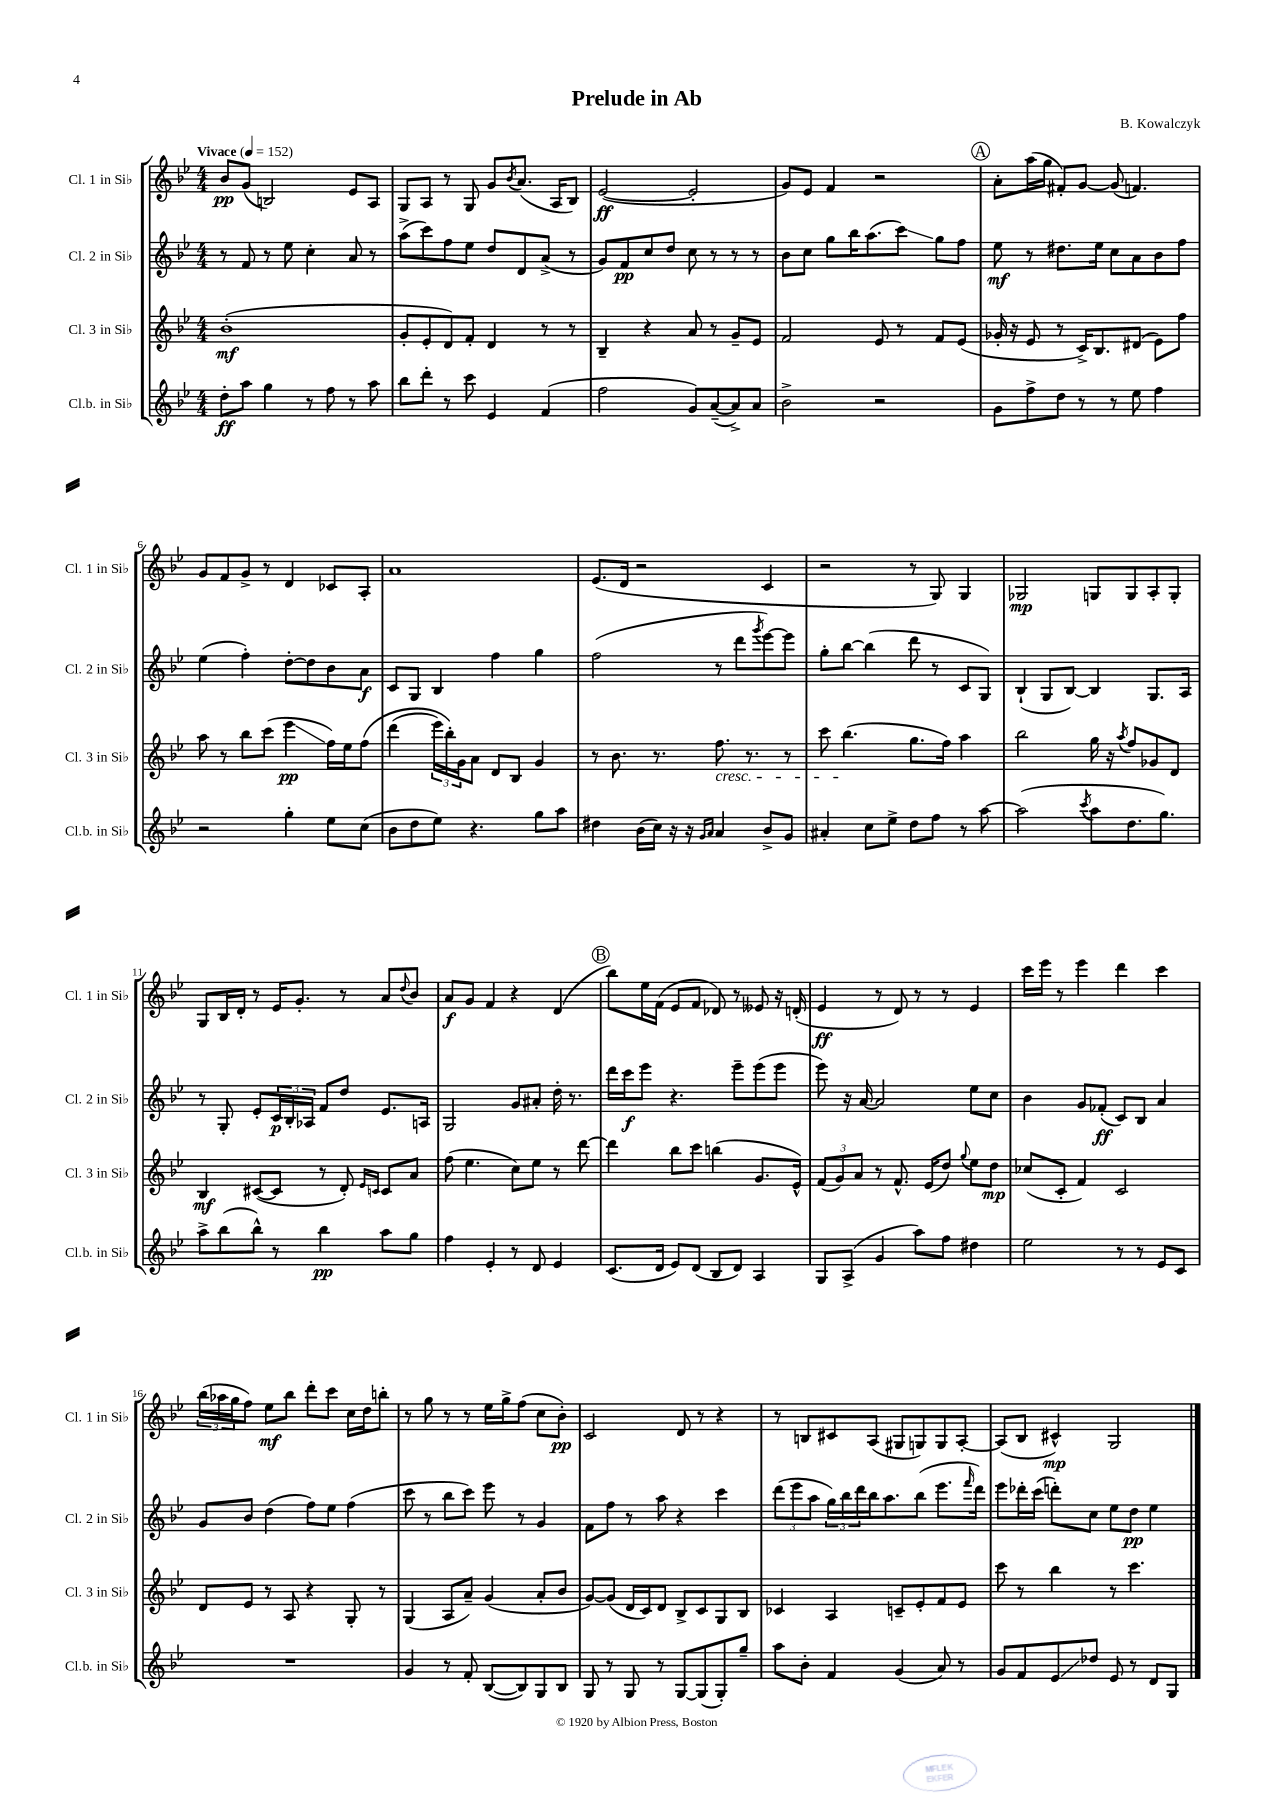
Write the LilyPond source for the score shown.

\header { title = "Prelude in Ab" composer = "B. Kowalczyk" }
<<
\new StaffGroup <<
\new Staff = "s0" \with { instrumentName = "Cl. 1 in Sib" shortInstrumentName = "Cl. 1 in Sib" } {
    \clef treble \key bes \major \numericTimeSignature \time 4/4 \tempo "Vivace" 4 = 152
    bes'8\pp g'8( b2) ees'8 a8 |
    g8 a8 r8 g8 g'8 \acciaccatura { bes'8 } a'8.( a16 bes8) |
    ees'2~\ff( ees'2-. |
    g'8) ees'8 f'4 r2 |
    \mark \markup { \circle "A" } a'8-. a''16( g''16 fis'8-.) g'8~ g'8( f'4.) |
    g'8 f'8 g'8-> r8 d'4 ces'8 a8-. |
    a'1 |
    ees'8.( d'16 r2 c'4 |
    r2 r8 g8) g4 |
    ges2\mp g8 g8 a8-. g8-. |
    g8 bes16 d'16-. r8 ees'16 g'8.-. r8 a'8 \appoggiatura { d''8 } bes'8 |
    a'8\f g'8 f'4 r4 d'4( |
    \mark \markup { \circle "B" } bes''8) ees''16 f'16( ees'8 f'8 des'8) r8 eeses'8 r16 d'16-.( |
    ees'4\ff r8 d'8) r8 r8 ees'4 |
    c'''16 ees'''16 r8 ees'''4 d'''4 c'''4 |
    \tuplet 3/2 { bes''16( aes''16 g''16 } f''8) ees''8\mf bes''8 d'''8-. c'''8 c''16 d''16 b''8-. |
    r8 g''8 r8 r8 ees''16 g''16-> f''8( c''8 bes'8-.\pp) |
    c'2 d'8 r8 r4 |
    r8 b8 cis'8 a8( gis8 g8) g8 a8~-. |
    a8( bes8 cis'4-^\mp) g2 \bar "|." |
}
\new Staff = "s1" \with { instrumentName = "Cl. 2 in Sib" shortInstrumentName = "Cl. 2 in Sib" } {
    \clef treble \key bes \major \numericTimeSignature \time 4/4
    r8 f'8 r8 ees''8 c''4-. a'8 r8 |
    a''8->( c'''8) f''8 ees''8 d''8 d'8 a'8->( r8 |
    g'8) f'8\pp c''8 d''8 c''8 r8 r8 r8 |
    bes'8 c''8 g''8 bes''16 a''8.( c'''8\glissando) g''8 f''8 |
    \mark \markup { \circle "A" } ees''8\mf r8 dis''8. ees''16 c''8 a'8 bes'8 f''8 |
    ees''4( f''4-.) d''8~-. d''8 bes'8 a'8\f |
    c'8 g8 bes4 f''4 g''4 |
    f''2( r8 d'''8 \acciaccatura { g'''8 } ees'''8~) ees'''8 |
    g''8-. bes''8~ bes''4( d'''8 r8 c'8 g8) |
    bes4-!( g8 bes8~) bes4 g8. a16 |
    r8 g8-. ees'8-. \tuplet 3/2 { c'16\p bes16-. aes16 } f'8 d''8 ees'8. a16 |
    g2 g'8 ais'8-. d''16-. r8. |
    \mark \markup { \circle "B" } d'''16 c'''16\f ees'''8 r4. ees'''8-- ees'''8( ees'''8 |
    ees'''8) r16 a'16~ a'2 ees''8 c''8 |
    bes'4 g'8 fes'8-.\ff( c'8) bes8 a'4 |
    g'8 bes'8 d''4( f''8) ees''8 f''4( |
    c'''8 r8 bes''8 c'''8) ees'''8 r8 g'4 |
    f'8 f''8 r8 a''8 r4 c'''4 |
    \tuplet 3/2 { d'''8( ees'''8 a''8 } \tuplet 3/2 { g''16) bes''16 d'''16 } bes''16 a''8. bes''8( ees'''8. \grace { f'''16 } d'''16) |
    ees'''8 des'''16-. c'''16( d'''8-.) c''8 ees''8 d''8\pp ees''4 \bar "|." |
}
\new Staff = "s2" \with { instrumentName = "Cl. 3 in Sib" shortInstrumentName = "Cl. 3 in Sib" } {
    \clef treble \key bes \major \numericTimeSignature \time 4/4
    bes'1-.\mf( |
    g'8-. ees'8-. d'8) f'8-. d'4 r8 r8 |
    bes4-- r4 a'8 r8 g'8-- ees'8 |
    f'2 ees'8 r8 f'8 ees'8( |
    \mark \markup { \circle "A" } ges'16-. r16 ees'8 r8 c'16->) bes8. dis'8( ees'8) f''8 |
    a''8 r8 bes''8 c'''8( ees'''4\glissando\pp f''16) ees''16 f''8\( |
    d'''4( \tuplet 3/2 { ees'''16) bes''16-.\) g'16 } a'8 d'8 bes8 g'4 |
    r8 bes'8. r8. f''8.\cresc r8. r8 |
    c'''8 bes''4.\!( g''8. f''16) a''4 |
    bes''2 g''16 r16 \acciaccatura { a''8 } f''8 ges'8 d'8 |
    bes4\mf cis'8~( cis'8 r8 d'8-.) \grace { ees'16 c'16 } c'8 a'8 |
    f''8( ees''4. c''8) ees''8 r8 d'''8~ |
    \mark \markup { \circle "B" } d'''4 bes''8 c'''8 b''4( g'8. ees'16-^) |
    \tuplet 3/2 { f'8( g'8) a'8 } r8 f'8.-^ ees'16( d''8) \appoggiatura { g''8 } ees''8 d''8\mp |
    ces''8( c'8-. f'4) c'2 |
    d'8 ees'8 r8 a8 r4 g8-. r8 |
    g4( a8 a'8--) g'4( a'8-. bes'8 |
    g'8~) g'8( d'16 c'16) d'8 bes8-> c'8 g8 bes8 |
    ces'4 a4 c'8-- ees'8-. f'8 ees'8 |
    c'''8 r8 bes''4 r8 c'''4. \bar "|." |
}
\new Staff = "s3" \with { instrumentName = "Cl.b. in Sib" shortInstrumentName = "Cl.b. in Sib" } {
    \clef treble \key bes \major \numericTimeSignature \time 4/4
    d''8-.\ff a''8 g''4 r8 f''8 r8 a''8 |
    bes''8 d'''8-. r8 c'''8 ees'4 f'4( |
    f''2 g'8) a'8~--( a'8->) a'8 |
    bes'2-> r2 |
    \mark \markup { \circle "A" } g'8 f''8-> d''8 r8 r8 ees''8 f''4 |
    r2 g''4-. ees''8 c''8( |
    bes'8 d''8 ees''8) r4. g''8 a''8 |
    dis''4 bes'16( c''16) r16 r16 \grace { g'16 a'16 } a'4 bes'8-> g'8 |
    ais'4-. c''8 ees''8-> d''8 f''8 r8 a''8~ |
    a''2( \acciaccatura { c'''8 } a''8 d''8. g''8.) |
    a''8-> bes''8( bes''8-^) r8 bes''4\pp a''8 g''8 |
    f''4 ees'4-. r8 d'8 ees'4 |
    \mark \markup { \circle "B" } c'8.( d'16 ees'8) d'8( bes8 d'8) a4 |
    g8 a8->( g'4 a''8) f''8 dis''4 |
    ees''2 r8 r8 ees'8 c'8 |
    R1 |
    g'4 r8 f'8-. bes8~( bes8) g8 bes8 |
    g8 r8 g8 r8 g8~ g8( g8-.) g''8-- |
    a''8 bes'8-. f'4 g'4( a'8) r8 |
    g'8 f'8 ees'8\glissando des''8 ees'8 r8 d'8 g8 \bar "|." |
}
>>
>>
